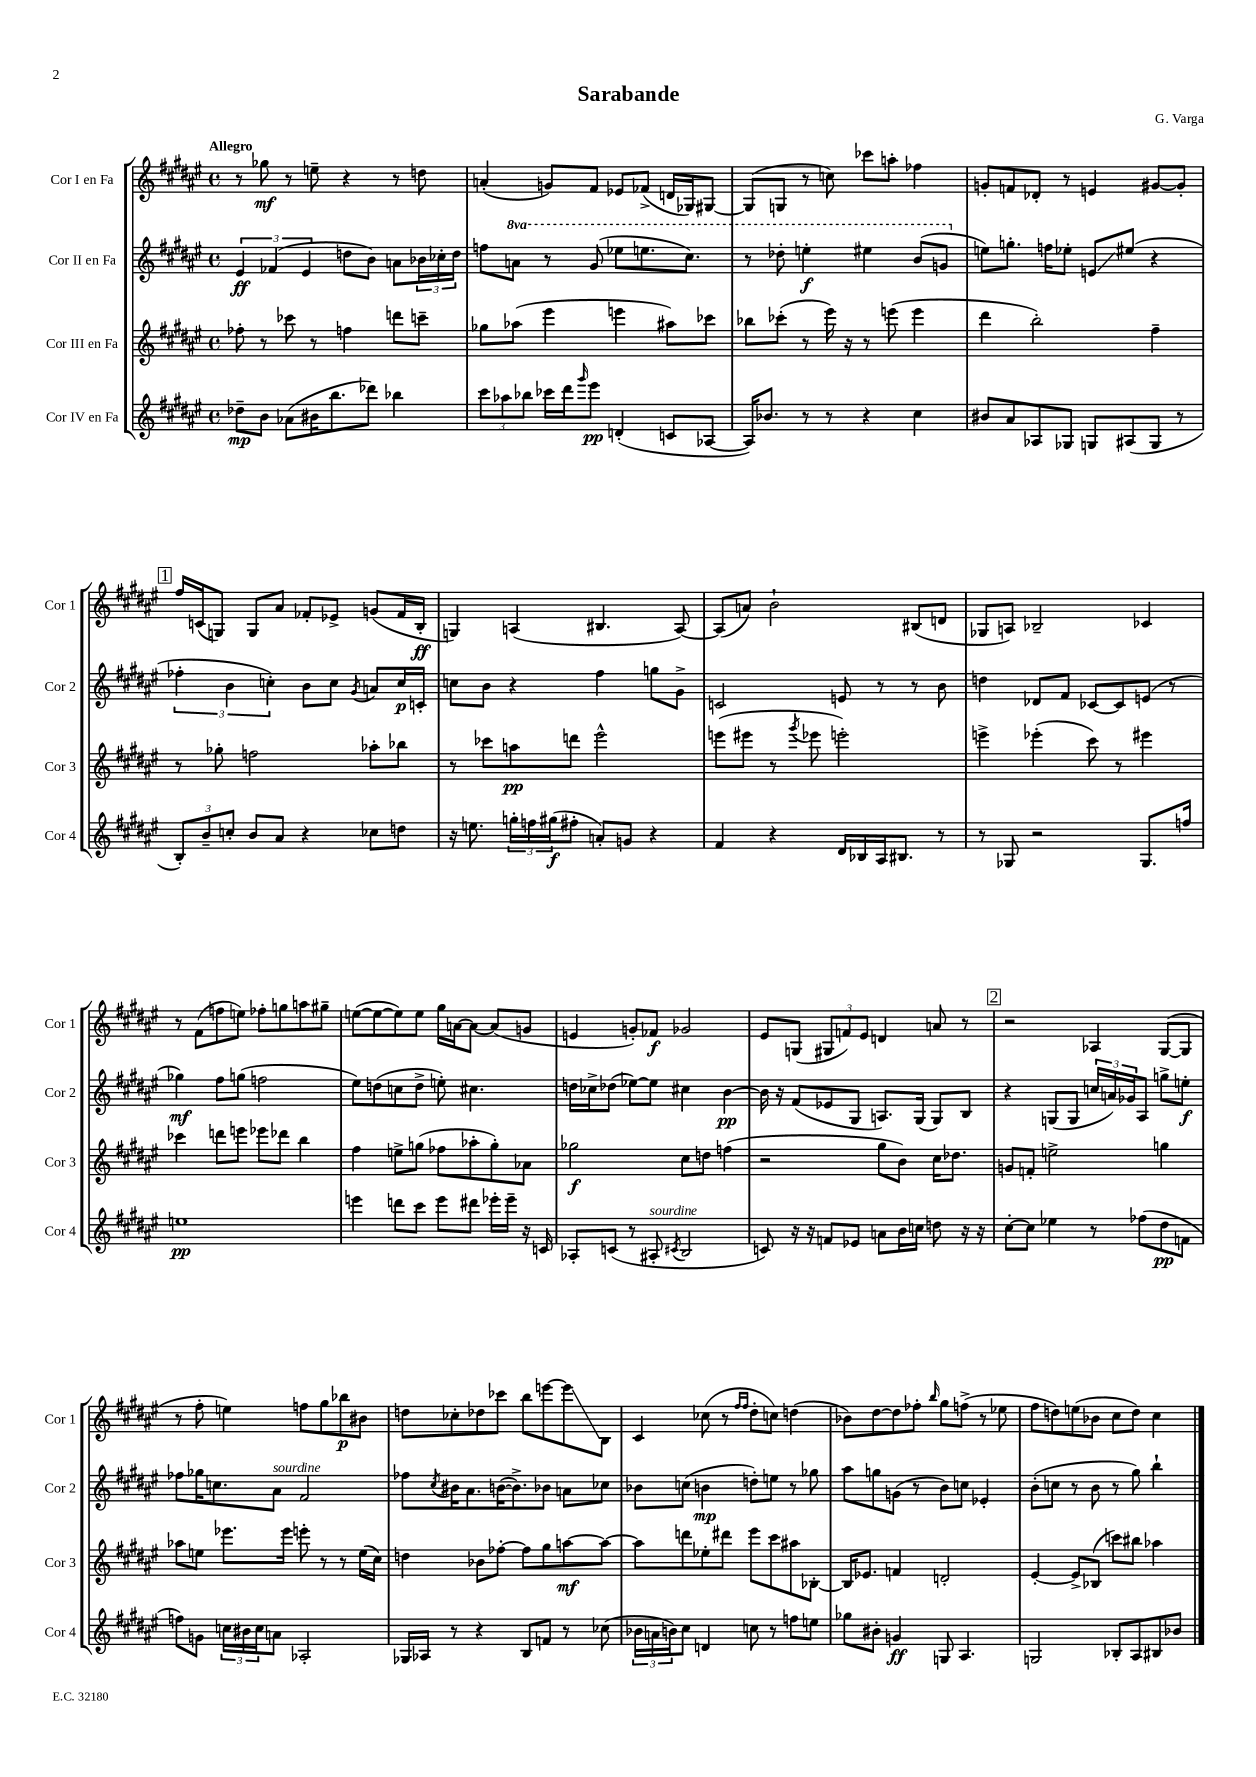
\header { title = "Sarabande" composer = "G. Varga" }
<<
\new StaffGroup <<
\new Staff = "s0" \with { instrumentName = "Cor I en Fa" shortInstrumentName = "Cor 1" } {
    \clef treble \key fis \major \defaultTimeSignature \time 4/4 \tempo "Allegro"
    r8 ges''8\mf r8 e''8-- r4 r8 d''8 |
    a'4-.( g'8) fis'8 ees'8 fes'8->( d'16 ges16) gis8~ |
    gis8( g8 r8 c''8) ces'''8 a''8-. fes''4 |
    g'8-. f'8 des'8-. r8 e'4 gis'8~ gis'8-. |
    \mark \markup { \box "1" } fis''16 c'16( g8) g8 ais'8 fes'8-. ees'8-> g'8( fes'16 b16-.\ff |
    g4) a4( bis4. a8~) |
    a8( a'8) b'2-! bis8( d'8 |
    ges8 a8) bes2-- ces'4 |
    r8 fis'8( f''8 e''8) fes''8-. g''8 a''8 gis''8-- |
    e''8~( e''8~ e''8) e''8 gis''16 a'16~ a'8~ a'8( g'8 |
    e'4 g'8-.) fes'8\f ges'2 |
    eis'8 g8( \tuplet 3/2 { gis8 f'8) eis'8 } d'4 a'8 r8 |
    \mark \markup { \box "2" } r2 aes4 gis8~( gis8 |
    r8 fis''8-. e''4) f''8 gis''8 bes''8\p bis'8 |
    d''8 ces''8-. des''8 ces'''8 b''8 e'''8~ e'''8\glissando b8 |
    cis'4 ces''8( r8 \grace { fis''16 fis''16 } dis''8-. c''8) d''4( |
    bes'8) dis''8~ dis''8 fes''8-. \grace { b''16 } gis''8 f''8->( r8 ees''8 |
    fis''8 d''8) e''8( bes'8 cis''8 d''8) cis''4 \bar "|." |
}
\new Staff = "s1" \with { instrumentName = "Cor II en Fa" shortInstrumentName = "Cor 2" } {
    \clef treble \key fis \major \defaultTimeSignature \time 4/4 \set Staff.ottavationMarkups = #ottavation-simple-ordinals
    \tuplet 3/2 { eis'4\ff fes'4( eis'4 } d''8 b'8) a'8 \tuplet 3/2 { bes'16 ces''16-. d''16 } |
    f''8 \ottava #1 a''8 r8 gis''8( ees'''8 e'''8. cis'''8.) |
    r8 des'''8-. e'''4-.\f eis'''4 b''8( g''8 \ottava #0 |
    e''8) g''8.-. f''16 ees''8-. e'8\glissando eis''8( r4 |
    \mark \markup { \box "1" } \tuplet 3/2 { fes''4-. b'4 c''4-.) } b'8 c''8 \acciaccatura { gis'8 } a'8 c''16\p c'16-. |
    c''8 b'8 r4 fis''4 g''8 gis'8-> |
    c'2 e'8 r8 r8 b'8 |
    d''4 des'8 fis'8 ces'8~ ces'8 e'8( r8 |
    ges''4\mf) fis''8 g''8( f''2 |
    eis''8) d''8( c''8 d''8-> e''8-.) cis''4. |
    d''16 ces''16-> des''8( ees''8~) ees''8 cis''4 b'4~\pp |
    b'16 r16 fis'8( ees'8 gis8 a8.) gis16( gis8) b8 |
    \mark \markup { \box "2" } r4 g8( g8 \tuplet 3/2 { c''16 a'16) ges'16 } ais8 g''8-> e''8-.\f |
    fes''8 ges''16 c''8. ais'8^\markup { \italic "sourdine" } fis'2 |
    fes''8 \acciaccatura { cis''8 } bis'16 ais'8. b'16~( b'8.->) bes'8 a'8 ces''8 |
    bes'8 c''8( b'4\mp d''8-.) e''8 r8 ges''8 |
    ais''8 g''8 g'8( r8 b'8) c''8 ees'4-. |
    b'8-.( c''8 r8 b'8 r8 gis''8) b''4-! \bar "|." |
}
\new Staff = "s2" \with { instrumentName = "Cor III en Fa" shortInstrumentName = "Cor 3" } {
    \clef treble \key fis \major \defaultTimeSignature \time 4/4
    fes''8-. r8 ces'''8 r8 f''4 d'''8 c'''8-- |
    ges''8 aes''8( eis'''4 e'''4 ais''8) ces'''8 |
    bes''8 ces'''8-.( r8 eis'''16) r16 r8 e'''8( e'''4 |
    dis'''4 b''2-.) fis''4-- |
    \mark \markup { \box "1" } r8 ges''8-. f''2 aes''8-. bes''8 |
    r8 ces'''8 a''8\pp d'''8 eis'''2-^ |
    e'''8( eis'''8 r8 \acciaccatura { gis'''8 } ees'''8 e'''2-.) |
    e'''4-> ees'''4-.( cis'''8) r8 eis'''4 |
    ces'''4 d'''8 e'''8 ees'''8 des'''8 b''4 |
    fis''4 e''8-> g''8( fes''8 aes''8-. g''8-.) aes'8 |
    ges''2\f cis''8 d''8 f''4( |
    r2 gis''8 b'8) cis''16 des''8. |
    \mark \markup { \box "2" } g'8 f'8-. e''2-> g''4 |
    aes''8 e''8 ees'''8. ees'''16 e'''8-. r8 r8 e''16( cis''16) |
    d''4 bes'8 fes''8~-. fes''8 gis''8 a''8~\mf a''8~ |
    a''8 d'''8 ees''8-. dis'''8 eis'''8 cis'''8 ais''8 bes8~-. |
    bes16 ees'8. f'4 d'2-. |
    eis'4~-. eis'8-> bes8( c'''8) bis''8 aes''4 \bar "|." |
}
\new Staff = "s3" \with { instrumentName = "Cor IV en Fa" shortInstrumentName = "Cor 4" } {
    \clef treble \key fis \major \defaultTimeSignature \time 4/4
    des''8--\mp b'8 aes'8( bis'16 b''8. des'''8) bes''4 |
    \tuplet 3/2 { cis'''8 aes''8 bes''8 } ces'''16 dis'''16 \grace { gis'''16 } eis'''8\pp d'4-.( c'8 aes8~ |
    aes16) bes'8. r8 r8 r4 cis''4 |
    bis'8 ais'8 aes8 ges8 g8 ais8( g8 r8 |
    \mark \markup { \box "1" } \tuplet 3/2 { b8-.) b'8-- c''8-. } b'8 ais'8 r4 ces''8 d''8 |
    r16 e''8. \tuplet 3/2 { g''16-. f''16 gis''16\f( } fis''8-. a'8-.) g'8 r4 |
    fis'4 r4 dis'16 bes16 ais16 bis8. r8 |
    r8 ges8 r2 ges8. f''16 |
    e''1\pp |
    e'''4 d'''8 cis'''8 e'''8 dis'''8 ees'''16-. ees'''16-- r16 c'16 |
    aes8-. c'8( r8 ais8-.^\markup { \italic "sourdine" } \acciaccatura { cis'8 } b2 |
    c'8) r16 r16 f'8 ees'8 a'8 b'16 c''16 d''8 r16 r16 |
    \mark \markup { \box "2" } cis''8~-. cis''8 ees''4 r8 fes''8( dis''8\pp f'8 |
    f''8) g'8 \tuplet 3/2 { c''16 bis'16 c''16 } a'8 aes2-. |
    ges16 aes16 r8 r4 b8 f'8 r8 ces''8( |
    \tuplet 3/2 { bes'16 a'16 b'16) } cis''8 d'4 c''8 r8 f''8 e''8 |
    ges''8 bis'8-. g'4\ff g8 ais4. |
    g2 bes8-. ais8 bis8 bes'8 \bar "|." |
}
>>
>>
\layout { \context { \Score \remove "Bar_number_engraver" } }
